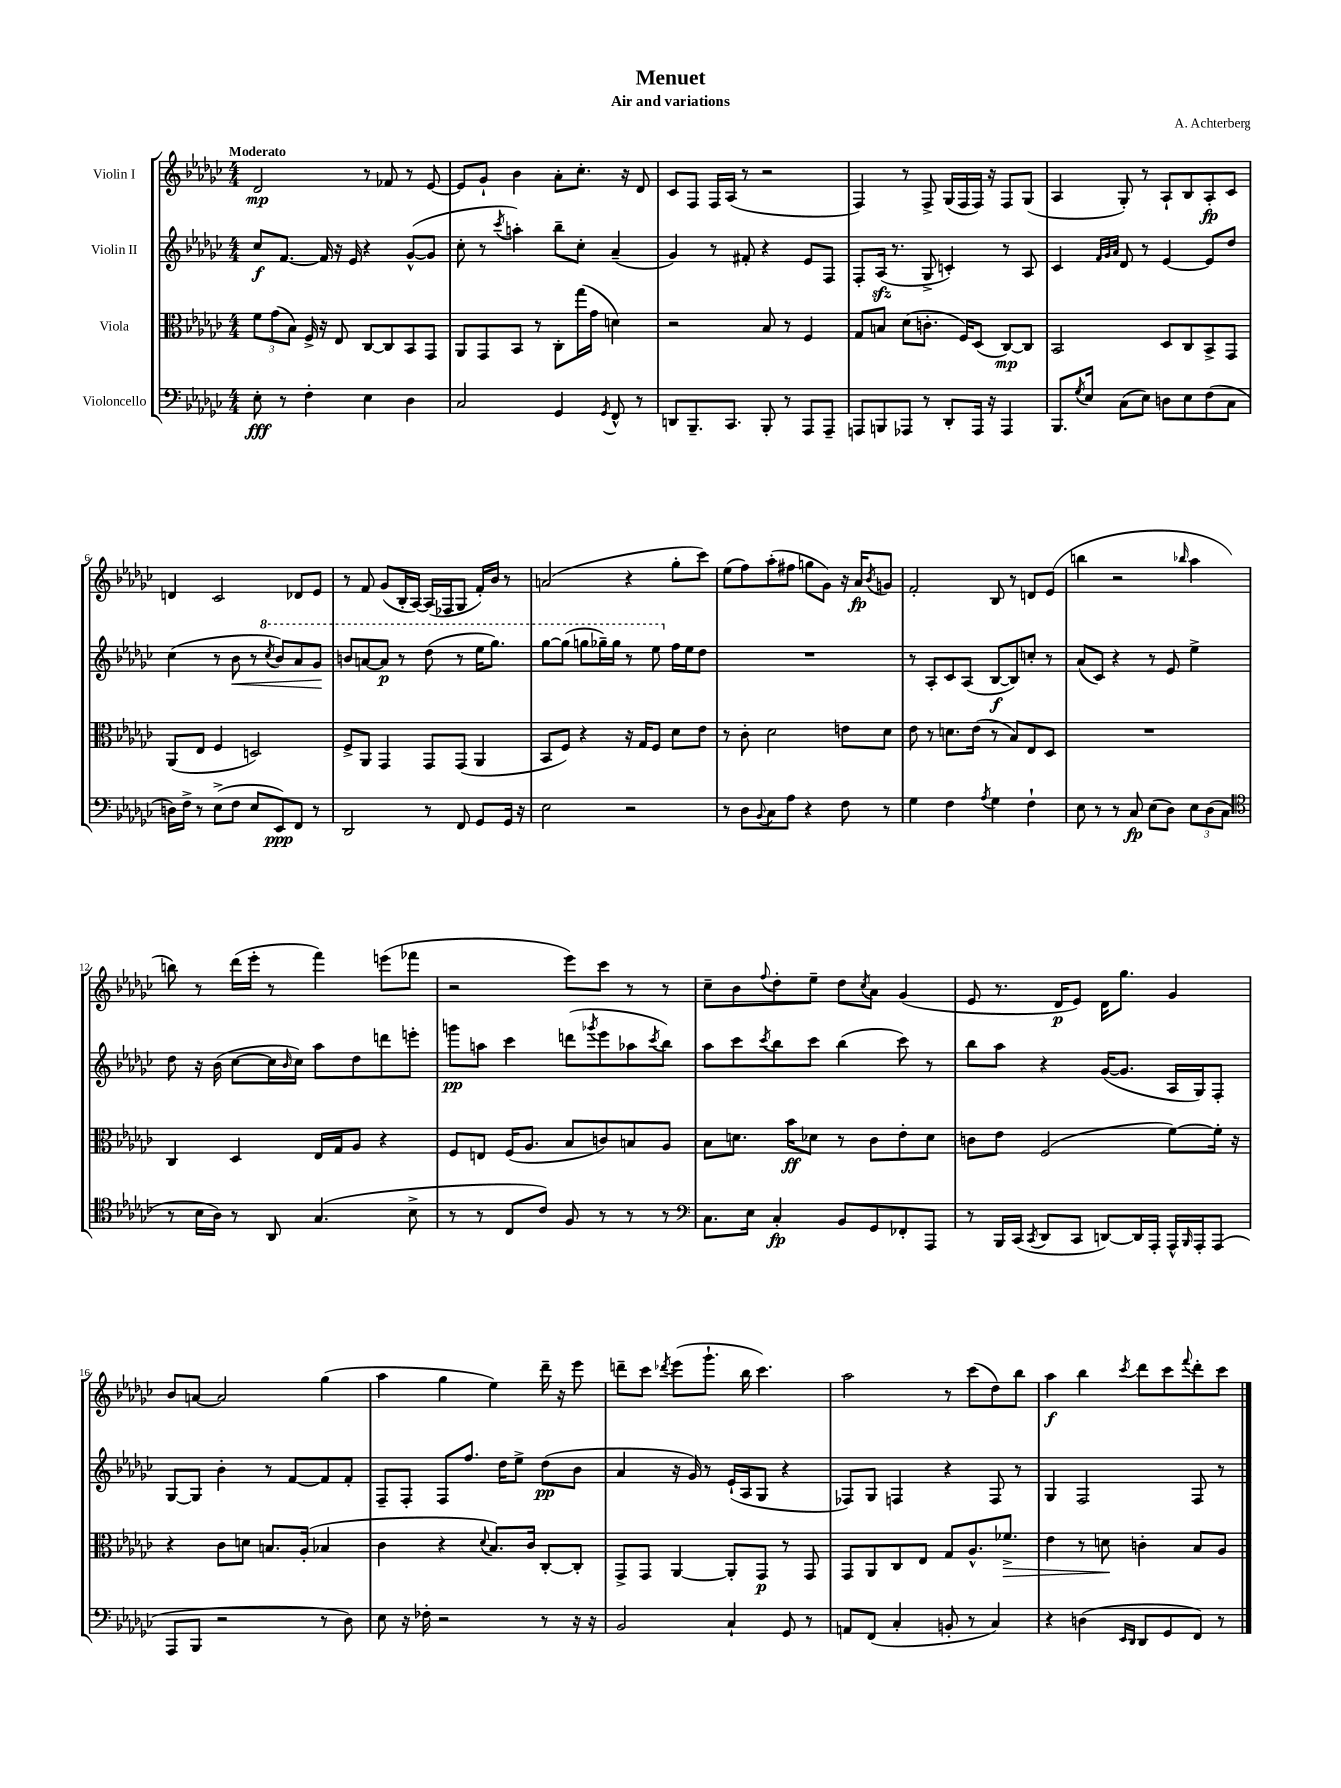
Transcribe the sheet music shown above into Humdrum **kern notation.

**kern	**kern	**kern	**kern
*staff4	*staff3	*staff2	*staff1
*clefF4	*clefC3	*clefG2	*clefG2
*k[b-e-a-d-g-c-]	*k[b-e-a-d-g-c-]	*k[b-e-a-d-g-c-]	*k[b-e-a-d-g-c-]
*M4/4	*M4/4	*M4/4	*M4/4
8E-'	12f	8cc-	2d-
.	(12g-	.	.
8r	.	[8.f	.
.	12B-)	.	.
4F'	16F^	.	.
.	16r	16f]	.
.	8E-	16r	.
.	.	16e-	.
4E-	[8C-	4r	8r
.	8C-]	.	8f-
4D-	8BB-	([8g-^^	8r
.	8GG-	8g-]	[8e-
=	=	=	=
2C-	8AA-	8cc-'	8e-]
.	8GG-	8r	8g-`
.	.	8qccc-	.
.	8BB-	4aa')	4b-
.	8r	.	.
4GG-	8C-'	8bb-~	8a-'
.	(16gg-	8cc-'	8.cc-'
.	16g-	.	.
8qGG-	.	.	.
8FF^^	4d)	(4a-~	.
.	.	.	16r
8r	.	.	8d-
=	=	=	=
8DD	2r	4g-)	8c-
8.BBB-~	.	.	8F
.	.	8r	16F
8.CC-	.	.	(16A-
.	.	8f#'	8r
8BBB-'	8B-	4r	2r
8r	8r	.	.
8AAA-	4F	8e-	.
8AAA-~	.	8F	.
=	=	=	=
8AAA	8G-	8F'	4F)
8BBB	8B	(16A-	.
.	.	8.r	.
8AAA-	(8d-	.	8r
8r	8.c'	8G-^	8F^
8DD-'	.	4c')	(16G-
.	16F)	.	16F
16AAA-	(8D-	.	16F)
16r	.	.	16r
4AAA-	[8C-)	8r	8F
.	8C-]	8A-	(8G-
=	=	=	=
8.BBB-	2BB-	4c-	4A-
8qG-	.	.	.
16E-	.	.	.
.	.	32qqf	.
.	.	32qqg-	.
.	.	32qqa-	.
(8C-	.	8d-	8G-')
8E-)	.	8r	8r
8D	8D-	[4e-	8A-`
8E-	8C-	.	8B-
(8F	8BB-^	8e-]	8A-'
8C-	8GG-	8dd-	8c-
=	=	=	=
16D)	(8AA-	(4cc-	4d
16F^	.	.	.
8r	8E-	.	.
(8E-^	4F	8r	2c-
8F	.	8b-	.
8E-	2D)	8r	.
.	.	8qccc-	.
8EE-)	.	8bb-)	.
8FF	.	8aa-	8d-
8r	.	8gg-	8e-
=	=	=	=
2DD-	8F^	8bb	8r
.	8AA-	[8aa	8f
.	4GG-	8aa]	(8g-
.	.	8r	16B-'
.	.	.	[16A-)
8r	8GG-	(8ddd-	(16A-]
.	.	.	16F-
8FF	(8GG-	8r	8G-
8GG-	4AA-	16eee-	16f')
.	.	8.ggg-)	16b-
16GG-	.	.	8r
16r	.	.	.
=	=	=	=
2E-	8BB-	[8ggg-	(2a
.	8F)	(8ggg-]	.
.	4r	8ggg	.
.	.	16ggg-~)	.
.	.	16ggg-	.
2r	16r	8r	4r
.	16G-	.	.
.	8F	8eee-	.
.	8d-	16ff	8gg-'
.	.	16ee-	.
.	8e-	8dd-	8ccc-)
=	=	=	=
8r	8r	1r	(8ee-
8D-	8c-'	.	8ff)
8qqBB-	.	.	.
8C-	2d-	.	(8aa-'
8A-	.	.	8ff#
4r	.	.	8gg
.	.	.	8g-)
8F	8e	.	16r
.	.	.	16a-
.	.	.	8qb-
8r	8d-	.	8g
=	=	=	=
4G-	8e-	8r	2f'
.	8r	8A-'	.
4F	8.d	8c-	.
.	.	(8A-	.
.	(16e-	.	.
8qA-	.	.	.
4G-	8r	[8B-	8B-
.	8B-)	8B-])	8r
4F`	8E-	8cc'	8d
.	8D-	8r	(8e-
=	=	=	=
8E-	1r	(8a-	4bb
8r	.	8c-)	.
8r	.	4r	2r
8C-	.	.	.
(8E-	.	8r	.
8D-)	.	8e-	.
.	.	.	16qqbb-
12E-	.	4ee-^	4aa-
(12D-	.	.	.
12C-	.	.	.
=	=	=	=
*clefC4	*	*	*
8r	4C-	8dd-	8bb)
16B-	.	16r	8r
16A-)	.	(16b-	.
8r	4D-	[8cc-	(16ddd-
.	.	.	16eee-'
8AA-	.	16cc-]	8r
.	.	16qqb-	.
.	.	16cc-)	.
(4.G-	16E-	8aa-	4fff)
.	16G-	.	.
.	8A-	8dd-	.
.	4r	8ddd	(8eee
8B-^	.	8eee'	8fff-
=	=	=	=
8r	8F	8ggg	2r
8r	8E	8aa	.
8C-	(16F	4ccc-	.
.	8.A-	.	.
8c-)	.	.	.
8F	8B-	(8ddd	8eee-)
.	.	8qggg-	.
8r	8c)	8eee-	8ccc-
8r	8B	8aa-	8r
.	.	8qccc-	.
8r	8A-	8bb-)	8r
=	=	=	=
*clefF4	*	*	*
8.C-	8B-	8aa-	8cc-~
.	8.d	8ccc-	8b-
16E-	.	.	.
.	.	8qccc-	8qqff
4C-'	.	8bb-	8dd-'
.	16b-	.	.
.	8d-	8ccc-	8ee-~
8BB-	8r	(4bb-	8dd-
.	.	.	8qcc-
8GG-	8c-	.	8a-
8FF-'	8e-'	8ccc-)	(4g-
8AAA-	8d-	8r	.
=	=	=	=
8r	8c	8bb-	8e-
16BBB-	8e-	8aa-	8.r
(16CC-	.	.	.
8qCC-	.	.	.
8DD-	(2F	4r	.
.	.	.	16d-
8CC-	.	.	8e-)
[8DD)	.	([16g-	16d-
.	.	8.g-]	8.gg-
16DD]	.	.	.
16AAA-'	.	.	.
16AAA-^^	[8f)	16A-	4g-
16qqBBB-	.	.	.
16AAA-'	.	16G-)	.
(8AAA-	16f']	8F'	.
.	16r	.	.
=	=	=	=
8AAA-	4r	[8G-	8b-
8BBB-	.	8G-]	[8a
2r	8c-	4b-'	2a]
.	8d	.	.
.	8.B	8r	.
.	.	[8f	.
.	(16A-'	.	.
8r	4B-	8f]	(4gg-
8D-)	.	8f'	.
=	=	=	=
8E-	4c-	8F~	4aa-
16r	.	8F'	.
16F-'	.	.	.
2r	4r	8F	4gg-
.	.	8.ff	.
.	8qqd-	.	.
.	8.B-)	.	4ee-)
.	.	16dd-	.
.	.	8ee-^	.
.	16c-	.	.
8r	[8C-'	(8dd-	16ddd-~
.	.	.	16r
16r	8C-']	8b-	8eee-
16r	.	.	.
=	=	=	=
2BB-	8GG-^	4a-	8ddd~
.	8GG-	.	8ccc-
.	.	.	8qddd-
.	[4AA-	16r	(8eee-
.	.	16g-)	.
.	.	8r	8.ggg-`
4C-`	8AA-']	(16e-`	.
.	.	16A-	16bb-
.	8GG-	8G-	4.ccc-)
8GG-	8r	4r	.
8r	8GG-	.	.
=	=	=	=
8AA	8GG-	8F-)	2aa-
(8FF	8AA-	8G-	.
4C-'	8C-	4F	.
.	8E-	.	.
8BB'	8G-	4r	8r
8r	8.A-^^	.	(8ccc-
4C-)	.	8F	8dd-)
.	8.f-^	.	.
.	.	8r	8bb-
=	=	=	=
4r	4e-	4G-	4aa-
(4D	8r	2F	4bb-
.	8d	.	.
16qqEE-	.	.	.
16qqDD-	.	.	8qccc-
8DD-	4c'	.	8ddd-
8GG-	.	.	8ccc-
.	.	.	8qqfff
8FF)	8B-	8F	8ddd-'
8r	8A-	8r	8ccc-
==	==	==	==
*-	*-	*-	*-
